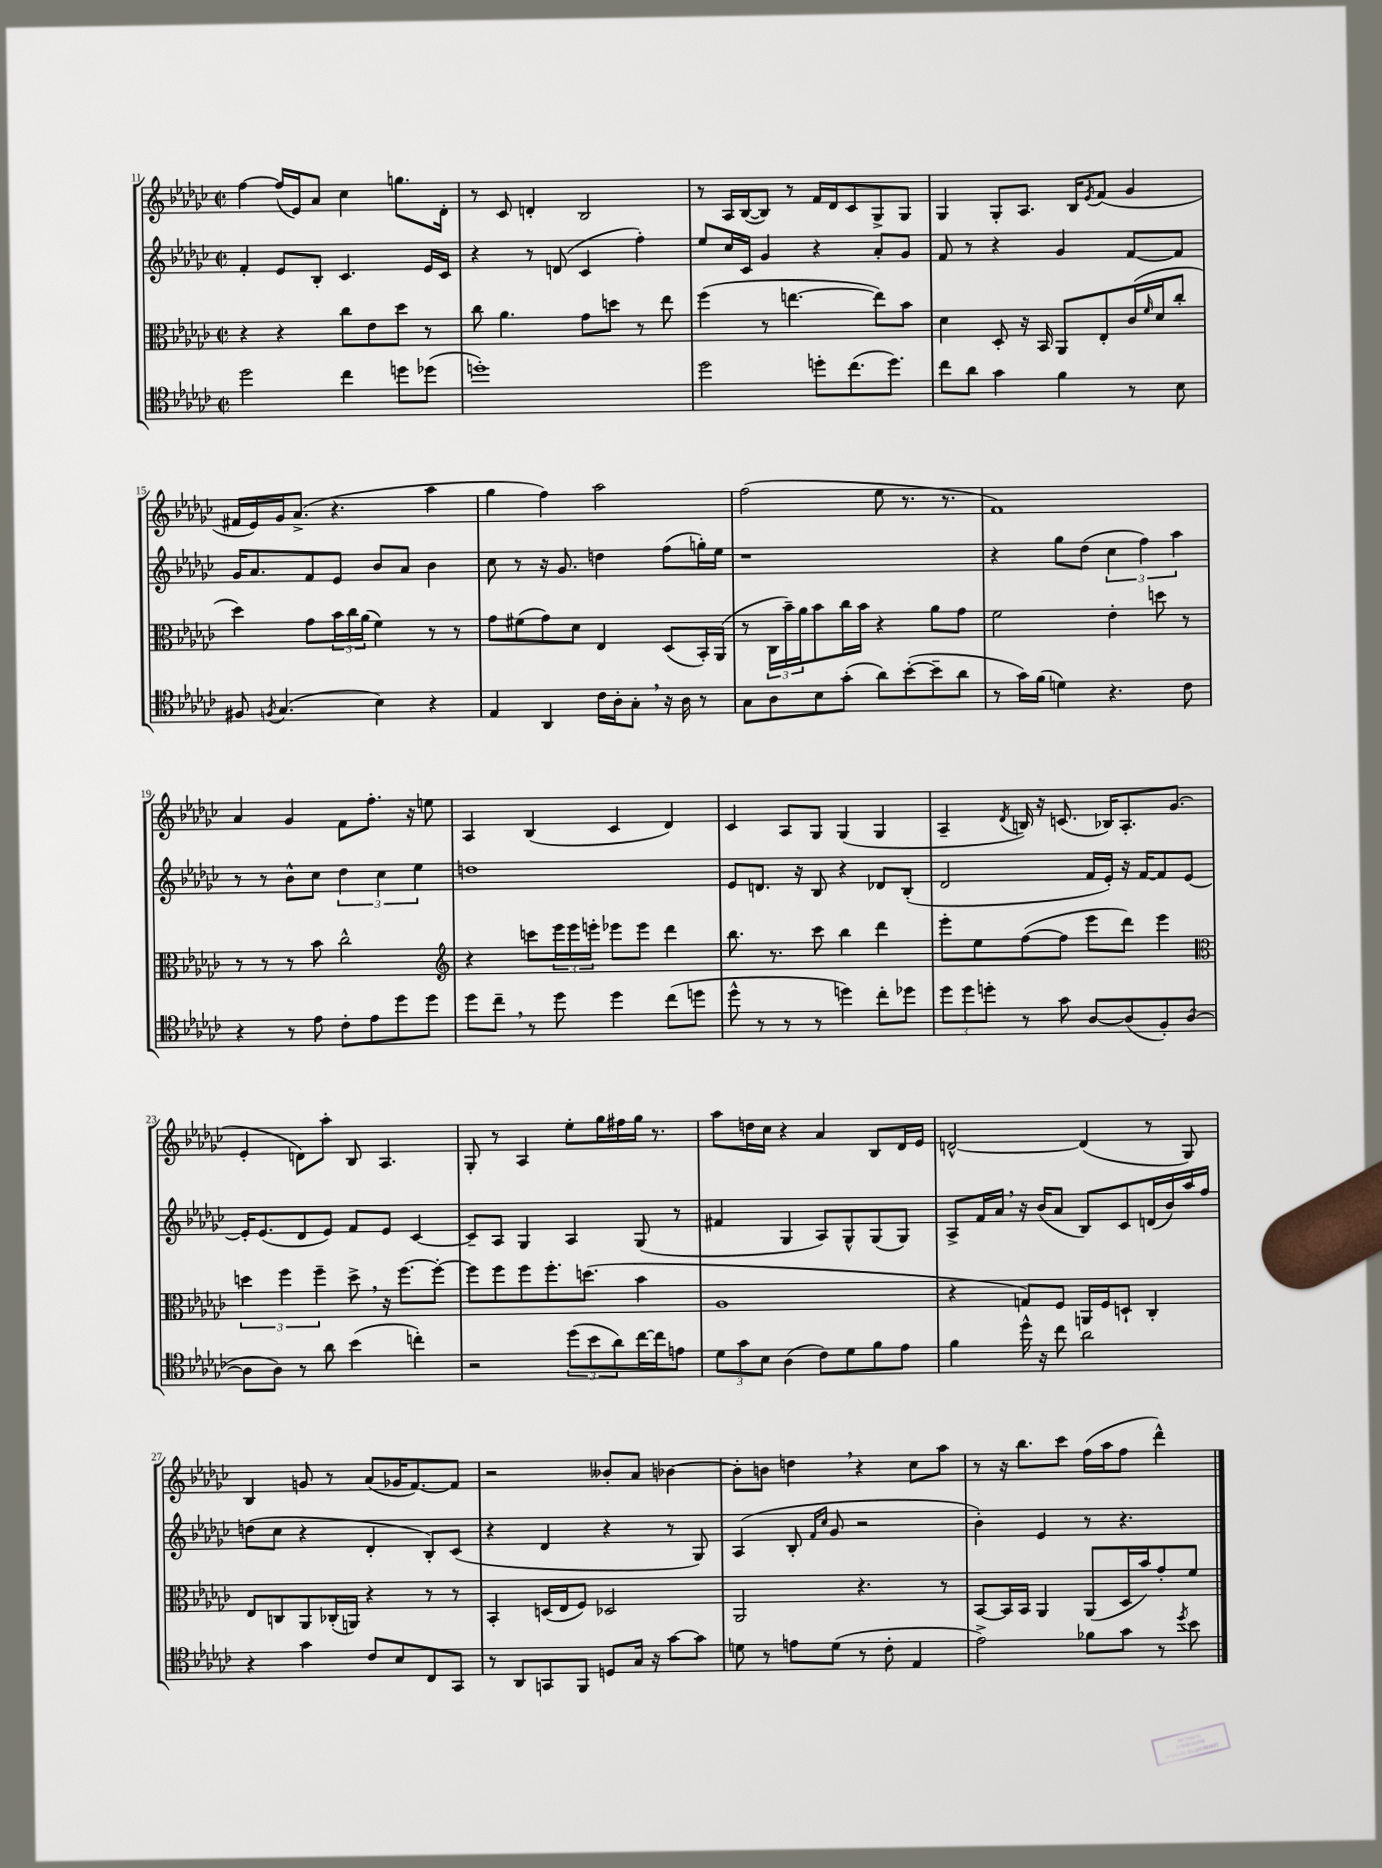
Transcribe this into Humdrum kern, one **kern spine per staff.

**kern	**kern	**kern	**kern
*part4	*part3	*part2	*part1
*staff4	*staff3	*staff2	*staff1
*clefC4	*clefC3	*clefG2	*clefG2
*k[b-e-a-d-g-c-]	*k[b-e-a-d-g-c-]	*k[b-e-a-d-g-c-]	*k[b-e-a-d-g-c-]
*M2/2	*M2/2	*M2/2	*M2/2
*met(c|)	*met(c|)	*met(c|)	*met(c|)
=11	=11	=11	=11
2dd-\	4r	4f'/	[4ff\
.	4r	8e-/L	(16ff/LL]
.	.	.	16e-/J)
.	.	8B-'/J	8a-/J
4cc-\	8cc-\L	4.c-/	4cc-\
.	8e-\	.	.
8ddn\L	8dd-\J	.	8.ggn\L
(8dd-X\J	8r	16e-/LL	.
.	.	16c-/JJ	16d-'\Jk
=12	=12	=12	=12
1ddn')	8cc-\	4r	8r
.	4.a-\	.	8c-/
.	.	8r	4dn'/
.	.	(8dn/	.
.	8g-\L	4c-/	2B-/
.	8ddn\J	.	.
.	8r	4ff'\)	.
.	8ee-\	.	.
=13	=13	=13	=13
2dd-\	(4ff\	8ee-/L	8r
.	.	16cc-/L	16A-/LL
.	.	16c-/JJ	([16B-/J
.	8r	4g-/	8B-/J])
.	[4.een\	.	8r
8ddn'\L	.	4r	16f/LL
.	.	.	16d-/J
(8.cc-\	.	.	8c-/
.	8ee\L])	8a-'/L	8G-^/
8.dd\J)	.	.	.
.	8b-\J	8g-/J	8G-/J
=14	=14	=14	=14
8cc-\L	4d-\	8f/	4G-/
8a-\J	.	8r	.
4g-\	8D-'/	4r	8G-'/L
.	16r	.	8.A-/J
.	16BB-/	.	.
4f\	8AA-/L	4g-/	.
.	.	.	16B-/KL
.	.	.	8qe-/
.	8E-'/	.	(8f/J
8r	(16c-/L	[8f/L	4g-/
.	16qqf/	.	.
.	16d-/J	.	.
8B-\	8cc-'/J	8f/J]	.
!!LO:LB:g=z
=15	=15	=15	=15
8F#X/	4dd-\)	16g-/KL	16f#X/LL
.	.	8.a-/	16e-/)
8qFn/	.	.	.
(4.G-/	.	.	16g-/J
.	.	.	(8.a-^/J
.	8g-\L	8f/	.
.	24b-\L	8e-/J	4.r
.	24cc-\	.	.
.	(24a-\JJ	.	.
4B-\)	4f\)	8b-/L	.
.	.	8a-/J	.
4r	8r	4b-\	4aa-\
.	8r	.	.
=16	=16	=16	=16
4E-/	8g-\L	8cc-\	4gg-\
.	(8f#X\	8r	.
4AA-/	8g-\)	16r	4ff\)
.	.	8.g-/	.
.	8d-\J	.	.
16c-\LL	4E-/	4ddn\	2aa-\
16A-'\J	.	.	.
8G-',\J	.	.	.
16r	(8D-/L	(8ff\L	.
16A-\	.	.	.
8r	16BB-'/L)	16ggn'\L)	.
.	(16AA-/JJ	16ee-\JJ	.
=17	=17	=17	=17
8G-\L	8r	1r	(2ff\
8A-\	24C-\LL	.	.
.	24b-~\)	.	.
.	24a-\J	.	.
8B-\	8b-\	.	.
(8g-'\J	16cc-\L	.	.
.	16b-\JJ	.	.
8a-\L)	4r	.	8ee-\
([8b-'\	.	.	8.r
8b-~\]	8a-\L	.	.
.	.	.	8.r
8a-\J	8g-\J	.	.
=18	=18	=18	=18
8r	2f\	4r	1f)
16g-\LL)	.	.	.
(16f\JJ	.	.	.
4dn\)	.	8gg-\L	.
.	.	(8dd-\J	.
4.r	4e-'\	6cc-\	.
.	.	6ff\)	.
.	8ddn\	.	.
.	.	6aa-\	.
8c-\	8r	.	.
!!LO:LB:g=z
=19	=19	=19	=19
4r	8r	8r	4a-/
.	8r	8r	.
8r	8r	8b-^^\L	4g-/
8e-\	8b-\	8cc-\J	.
8c-'\L	2cc-^^\	6dd-\	8f\L
8e-\	.	.	8.ff'\J
.	.	6cc-\	.
8dd-\	.	.	.
.	.	.	16r
.	.	6ee-\	.
8dd-\J	.	.	8een\
=20	=20	=20	=20
*	*clefG2	*	*
8dd-\L	4r	1ddn	4A-/
8cc-~,\J	.	.	.
8r	8cccn\L	.	(4B-/
8dd-\	24eee-\L	.	.
.	24eee-\	.	.
.	24eeen'\JJ	.	.
4dd-\	8eee-X\L	.	4c-/
.	8eee-\J	.	.
(8cc-\L	4ddd-\	.	4d-/)
8ddn\J	.	.	.
=21	=21	=21	=21
8dd-^^\	8.bb-\	8e-/L	4c-/
8r	.	8.dn/J	.
.	8.r	.	.
8r	.	.	8A-/L
.	.	16r	.
8r	8ccc-\	8B-/	8G-/J
4ddn\)	4bb-\	4r	(4G-/
8cc-'\L	4ddd-\	8d-X/L	4G-/
8dd-X\J	.	(8B-'/J	.
=22	=22	=22	=22
12dd-\L	8eee-'\L	2d-/	4A-~/
12dd-\	.	.	.
.	8ee-\	.	.
12ddn'\J	.	.	.
.	.	.	8qd-/
8r	([8ff\	.	16Bn/)
.	.	.	16r
8g-\	8ff\J]	.	(8.cn/
[8A-/L	8eee-\L	16f/LL	.
.	.	16e-'/JJ)	16B-X/KL)
(8A-/]	8ddd-\J)	16r	8.A-'/
.	.	[16f/KL	.
8F'/)	4eee-\	8f/]	.
.	.	.	(8.g-/J
([8A-/J	.	[8e-/J	.
!!LO:LB:g=z
=23	=23	=23	=23
*	*clefC3	*	*
8A-\L]	6ddn\	16e-'/KL]	4e-'/
.	.	(8.e-/	.
8A-\J)	.	.	.
.	6ff\	.	.
8r	.	8d-/	8dn\L)
.	6ff~\	.	.
8a-\	.	8e-/J)	8aa-'\J
(4b-\	8dd^,\	8f/L	8B-/
.	16r	8e-/J	4.A-/
.	[8.ff\L	.	.
4ccn'\)	.	[4c-/	.
.	8ff'\J_	.	.
=24	=24	=24	=24
2r	8ff\L]	8c-~/L]	8G-'/
.	8ff\	8A-/J	8r
.	8ff\	4G-/	4A-/
.	8.ff'\	.	.
(12dd-\L	.	4A-/	8ee-'\L
.	(8.ddn\J	.	.
12b-\	.	.	.
.	.	.	16gg-\L
12a-\)	.	.	.
.	.	.	16ff#X\
[16cc-\L	4b-\	(8G-/	16gg-\JJ
16cc-\J]	.	.	8.r
8en\J	.	8r	.
=25	=25	=25	=25
12d-\L	1A-	4f#X/	8aa-\L
12g-\	.	.	.
.	.	.	16ddn\L
12B-\J	.	.	.
.	.	.	16cc-\JJ
(4A-\	.	4G-/	4r
8c-\L)	.	8A-/L)	4a-/
8d-\	.	8G-^^/	.
8f\	.	(8G-/	8B-/L
8e-\J	.	8G-/J)	16d-/L
.	.	.	16e-/JJ
=26	=26	=26	=26
4f\	4r	8A-^/L	[2dn^^/
.	.	16f/L	.
.	.	16a-,/JJ	.
16dd-^^\	8Gn/L)	16r	.
16r	.	(16b-/KL	.
8cc-\	8F/J	8a-/J	.
2a-\	16AAn/LL	8B-/L)	(4d/]
.	16F/J	.	.
.	8Dn`/J	8c-/	.
.	4C-'/	(16dn/L	8r
.	.	16b-/)	.
.	.	16aa-/	8G-/)
.	.	16ff/JJ	.
!!LO:LB:g=z
=27	=27	=27	=27
4r	8E-/L	(8ddn\L	4B-/
.	8Cn/	8cc-\J	.
4g-\	8AA-/	4r	8gn/
.	(16C-X'/L	.	8r
.	16AAn/JJ)	.	.
8c-/L	4r	4d-'/	(8a-/L
8B-/	.	.	16g-X/K
.	.	.	[8.f/)
8C-/	8r	8B-'/L)	.
8GG-/J	8r	(8c-/J	8f/J]
=28	=28	=28	=28
8r	4BB-'/	4r	2r
8AA-/L	.	.	.
8GGn/	(16Dn/LL	4d-/	.
.	16E-/J	.	.
8FF/J	8F/J)	.	.
8Dn/L	2D-X/	4r	8b--X'/L
16G-/Jk	.	.	8a-/J
16r	.	.	.
[8g-\L	.	8r	[4b-X\
8g-\J]	.	8G-/)	.
=29	=29	=29	=29
8dn\	2AA-/	(4A-/	8b-'\L]
8r	.	.	8bn\J
8en\L	.	8B-'/	4ddn,\
.	.	16qqf/LL	.
.	.	16qqcc-/JJ	.
(8d\J	.	8g-/	.
8r	4.r	2r	4r
8c-'\	.	.	.
4E-/	.	.	8cc-\L
.	8r	.	8aa-\J
=30	=30	=30	=30
2e-^\)	[8BB-/L	4b-'\)	8r
.	16BB-/L]	.	16r
.	16BB-/JJ	.	8.bb-\L
.	4AA-/	4e-/	.
.	.	.	8ccc-\J
8f-X\L	(8AA-/L	8r	(16ff\LL
.	.	.	16aa-\J
8g-\J	16D-/L	4.r	8ff\J
.	16b-/J)	.	.
8r	8g-'/	.	4ddd-^^\)
8qdd-/	.	.	.
8b-\	8f/J	.	.
==	==	==	==
*-	*-	*-	*-
